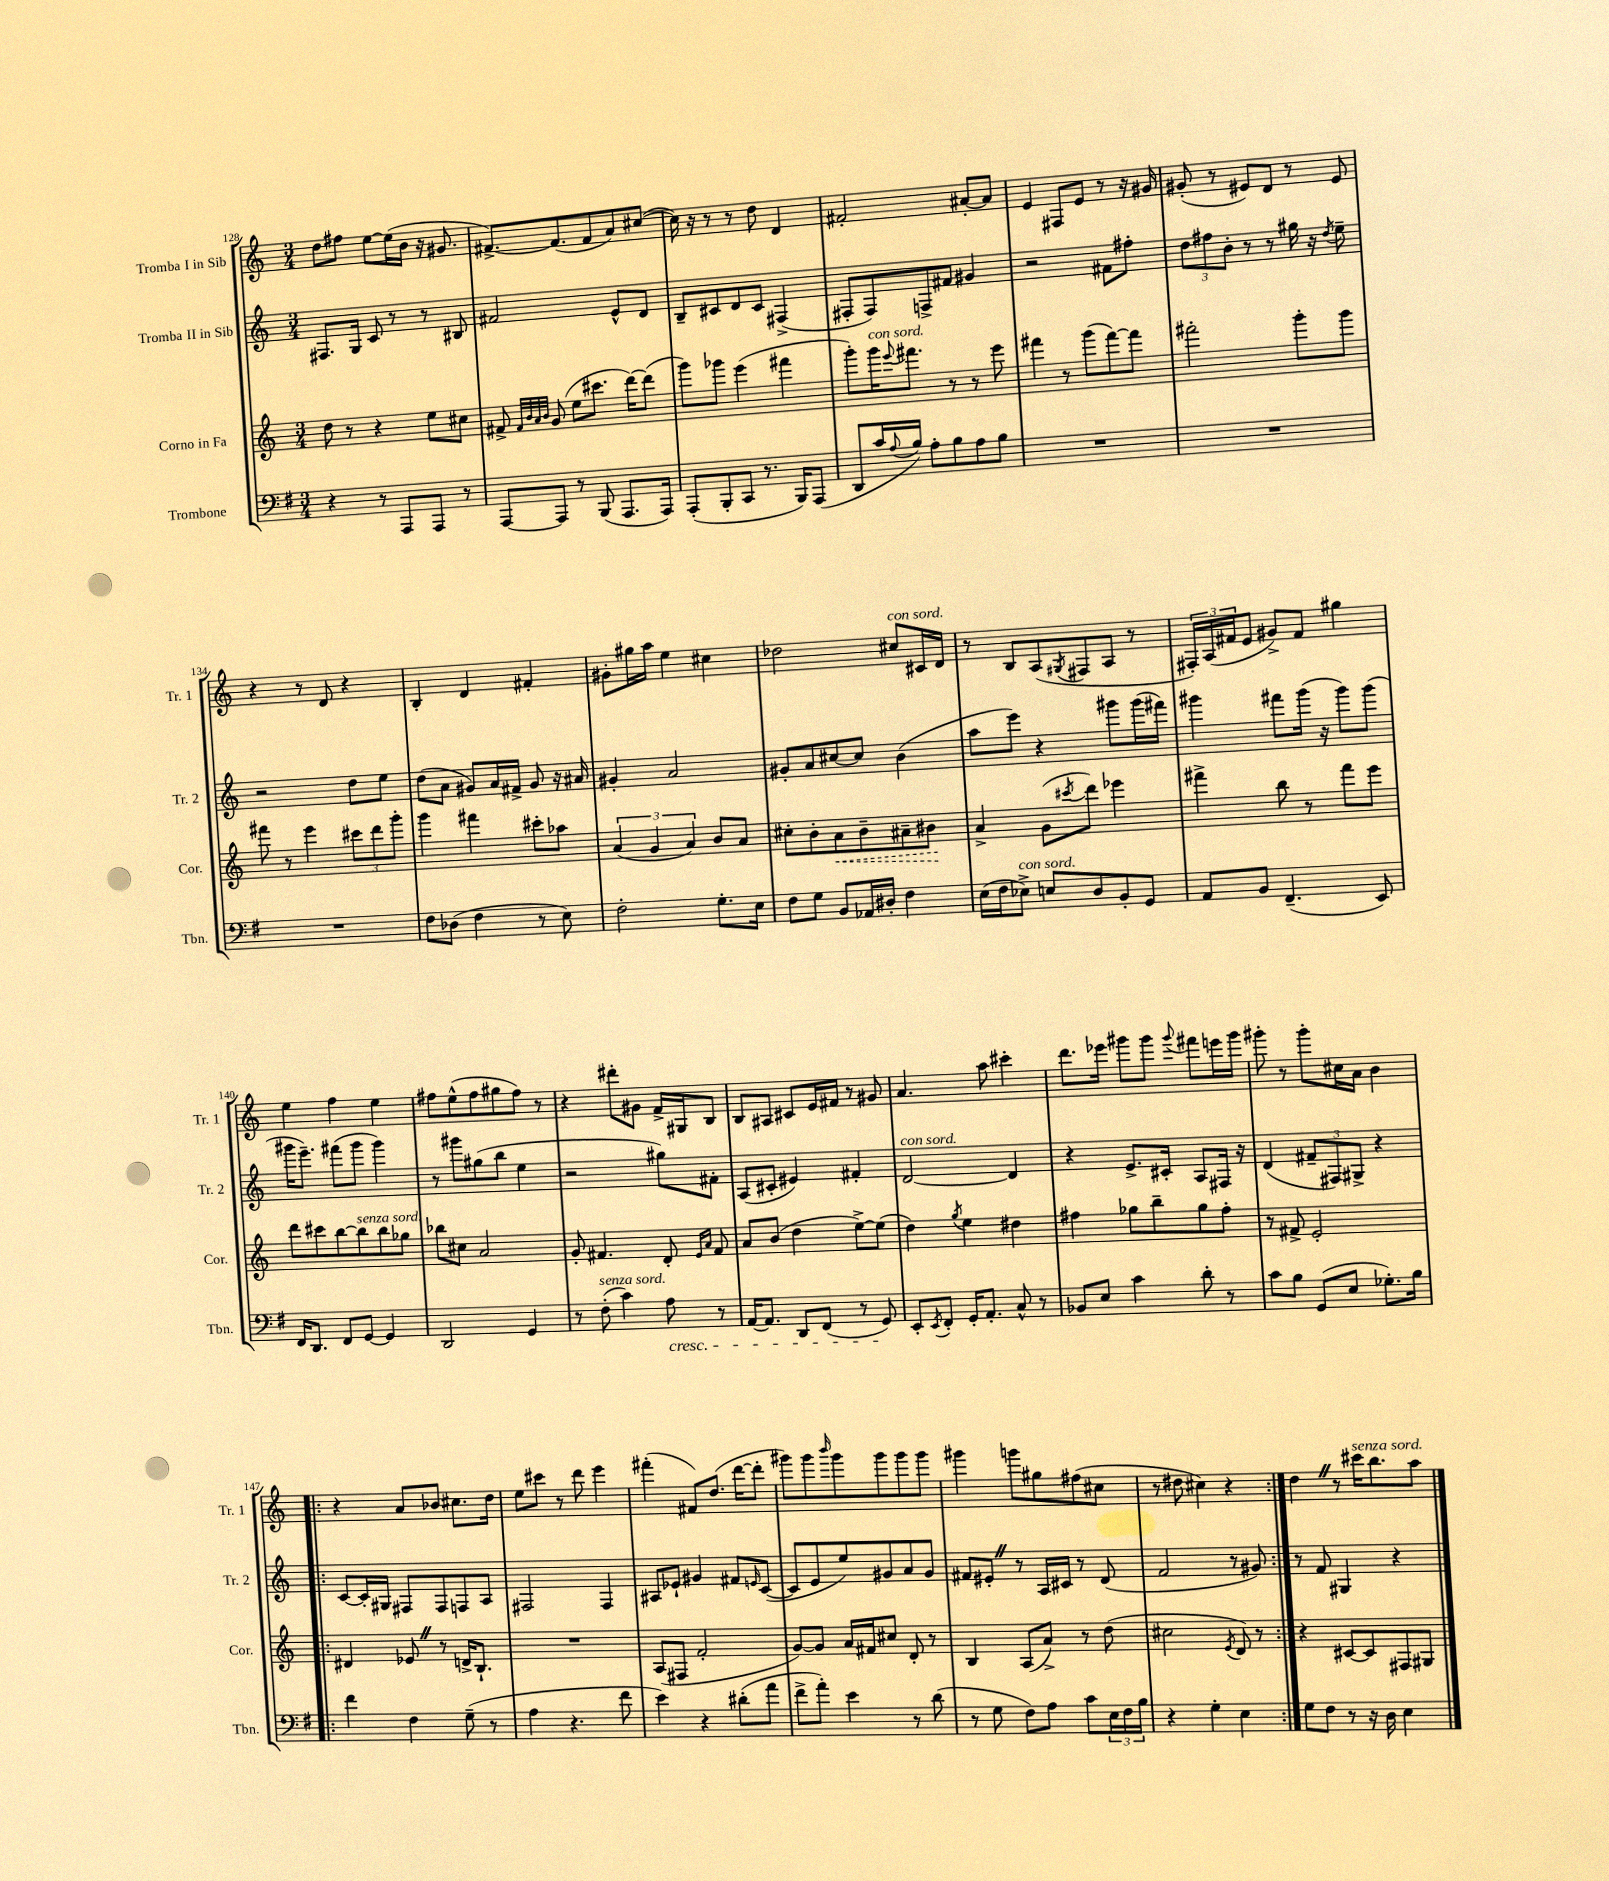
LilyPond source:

<<
\new StaffGroup <<
\new Staff = "s0" \with { instrumentName = "Tromba I in Sib" shortInstrumentName = "Tr. 1" } {
    \clef treble \key c \major \numericTimeSignature \time 3/4
    d''8 fis''8 e''8~ e''16( b'16 r16 gis'8. |
    fis'8.~->) fis'8.( fis'8 a'8) cis''8~( |
    cis''16) r16 r8 r8 d''8 d'4 |
    fis'2-. ais'8~-. ais'8 |
    e'4 fis8 e'8 r8 r16 gis'16 |
    gis'8-.( r8 eis'8) d'8 r8 eis'8 |
    r4 r8 d'8 r4 |
    b4-. d'4 fis'4-. |
    gis'8-. gis''16 a''16 e''4 cis''4 |
    des''2 cis''8^\markup { \italic "con sord." } cis'16 d'16 |
    r8 b8 a8( \acciaccatura { gis8 } fis8 a8 r8 |
    \tuplet 3/2 { fis16-.) a16( fis'16 } e'8 gis'8->) fis'8 gis''4 |
    e''4 f''4 e''4 |
    fis''8 e''8-^( fis''8 gis''8 fis''8) r8 |
    r4 dis'''8-. gis'8 f'16-> gis16 b8 |
    b8 ais8 cis'8 e'16 fis'16 r8 gis'8 |
    a'4. a''8 cis'''4-. |
    d'''8. ees'''16 gis'''8 gis'''8 \appoggiatura { gis'''8 } fis'''8 e'''16 gis'''16 |
    gis'''8-. r8 gis'''8-. cis''16 a'16 b'4 |
    \repeat volta 2 { r4 a'8 bes'8 cis''8. d''16 |
    e''8 cis'''8 r8 d'''8 e'''4 |
    fis'''4-.( fis'8) d''8.( d'''16~ d'''8-. |
    gis'''8) gis'''8 \grace { b'''16 } gis'''8 gis'''8 gis'''8 gis'''8 |
    gis'''4 g'''8 gis''8 fis''8( cis''8 |
    r8 dis''8 cis''4) r4 | }
    d''4 \once \override BreathingSign.text = \markup { \musicglyph "scripts.caesura.straight" } \breathe r8 cis'''16^\markup { \italic "senza sord." } b''8. a''8 \bar "|." |
}
\new Staff = "s1" \with { instrumentName = "Tromba II in Sib" shortInstrumentName = "Tr. 2" } {
    \clef treble \key c \major \numericTimeSignature \time 3/4
    fis8. g16 c'8 r8 r8 bis8 |
    fis'2 e'8-^ d'8 |
    b8-- cis'8 d'8 cis'8 fis4->( |
    fis8-. fis8) f8-> fis'8 gis'4 |
    r2 fis'8 fis''8-. |
    \tuplet 3/2 { d''8 fis''8 b'8-. } r8 r8 gis''16 r16 \acciaccatura { d''8 } e''8-- |
    r2 d''8 e''8 |
    d''8( a'8 gis'8) a'16 fis'16-> gis'8 r16 ais'16 |
    gis'4-. a'2 |
    gis'8-. a'8 cis''8~ cis''8 b'4( |
    a''8 e'''8) r4 gis'''8 gis'''16( fis'''16) |
    gis'''4 fis'''8 gis'''16( r16 gis'''8) gis'''8( |
    gis'''16 e'''8.--) fis'''8( gis'''8 gis'''4) |
    r8 gis'''8 gis''8( b''8 e''4 |
    r2 gis''8) fis'8-. |
    a8( cis'8-. eis'4) fis'4-. |
    d'2~^\markup { \italic "con sord." } d'4 |
    r4 e'8.-> cis'16-. a8 fis16 r16 |
    d'4( \tuplet 3/2 { fis'8-- fis8) gis8-> } r4 |
    \repeat volta 2 { c'8~ c'16-. gis16 fis8 fis8 f8 a8 |
    fis2 fis4 |
    ais8 ees'8-! gis'4 fis'8 \grace { e'16 } c'8~( |
    c'8 e'8 e''8) gis'8 a'8 gis'8 |
    fis'8 eis'8-. \once \override BreathingSign.text = \markup { \musicglyph "scripts.caesura.straight" } \breathe r8 a16 cis'16 r8 d'8( |
    f'2 r8 gis'8) | }
    r8 f'8 gis4 r4 \bar "|." |
}
\new Staff = "s2" \with { instrumentName = "Corno in Fa" shortInstrumentName = "Cor." } {
    \clef treble \key c \major \numericTimeSignature \time 3/4
    d''8 r8 r4 e''8 cis''8 |
    fis'8-> \grace { fis'32 b'32 a'32 b'32 } g'8( e''8 cis'''8. d'''16~) d'''8( |
    g'''8) ges'''8 e'''4( fis'''4 |
    g'''8-.) g'''16^\markup { \italic "con sord." } \appoggiatura { e'''8 } fis'''8. r8 r8 e'''8 |
    fis'''4 r8 g'''8( fis'''8~) fis'''8 |
    fis'''2-. g'''8-. g'''8 |
    fis'''8 r8 e'''4 \tuplet 3/2 { cis'''8 d'''8 g'''8-. } |
    g'''4 fis'''4 cis'''8-. aes''8 |
    \tuplet 3/2 { a'4( g'4 a'4) } b'8 a'8 |
    cis''8-. b'8-. \once \override Hairpin.style = #'dashed-line a'8\< b'8-- ais'8-- bis'8\! |
    a'4-> g'8( \acciaccatura { cis'''8 } d'''8) ees'''4 |
    fis'''4-> b''8 r8 fis'''8 e'''8 |
    d'''8 cis'''8 b''8~ b''8^\markup { \italic "senza sord." } b''8 ges''8 |
    bes''8 cis''8 a'2 |
    g'8-. fis'4. d'8-. \grace { e'16 a'16 } fis'8 |
    a'8 b'8( d''4 e''8~->) e''8( |
    d''4) \acciaccatura { g''8 } e''4 dis''4 |
    fis''4 ges''8 b''8-- ges''8 fis''8-. |
    r8 fis'8-> e'2-. |
    \repeat volta 2 { dis'4 ees'8 \once \override BreathingSign.text = \markup { \musicglyph "scripts.caesura.straight" } \breathe r8 d'16-> b8.-! |
    R2. |
    a8( fis8 f'2-. |
    g'8~) g'8 a'16 fis'16 cis''8 d'8-. r8 |
    b4 a8( a'8->) r8 d''8( |
    cis''2 \acciaccatura { e'8 } d'8) r8 | }
    r4 cis'8~ cis'8 fis8 gis8 \bar "|." |
}
\new Staff = "s3" \with { instrumentName = "Trombone" shortInstrumentName = "Tbn." } {
    \clef bass \key g \major \numericTimeSignature \time 3/4
    r4 r8 a,,8 a,,8 r8 |
    a,,8~ a,,8 r8 b,,8( a,,8. a,,16) |
    a,,8-.( b,,8-. c,8 r8. b,,16) a,,8( |
    d,8 c'16 \appoggiatura { a8 } b16) a8-. b8 a8 b8 |
    R2. |
    R2. |
    R2. |
    fis8 des8( fis4 r8 e8) |
    fis2-. g8.-. e16 |
    fis8 g8 b,8 aes,16 dis16-. fis4 |
    e16( fis16 ees8->^\markup { \italic "con sord." }) e8 d8 b,8-. g,8 |
    a,8 b,8 fis,4.--( e,8) |
    fis,16 d,8. fis,8 g,8~ g,4 |
    d,2 g,4 |
    r8 fis8-.^\markup { \italic "senza sord." }( c'4) a8\cresc r8 |
    a,16~ a,8. d,8 fis,8( r8 g,8\!) |
    e,8-. \acciaccatura { e,8 } fis,8-. g,16-. a,8.-. c8-^ r8 |
    bes,8 e8 c'4 d'8-. r8 |
    c'8 b8 g,8( e8 ges8.-.) b16 |
    \repeat volta 2 { fis'4 fis4 g8--( r8 |
    a4 r4. fis'8 |
    e'4) r4 dis'8-.( a'8 |
    fis'8-> a'8-.) e'4 r8 d'8( |
    r8 g8 fis8) a8 c'8 \tuplet 3/2 { e16 fis16 b16 } |
    r4 g4-. e4 | }
    g8 fis8 r8 r16 d16 e4 \bar "|." |
}
>>
>>
\layout { \context { \Score currentBarNumber = #128 } }
